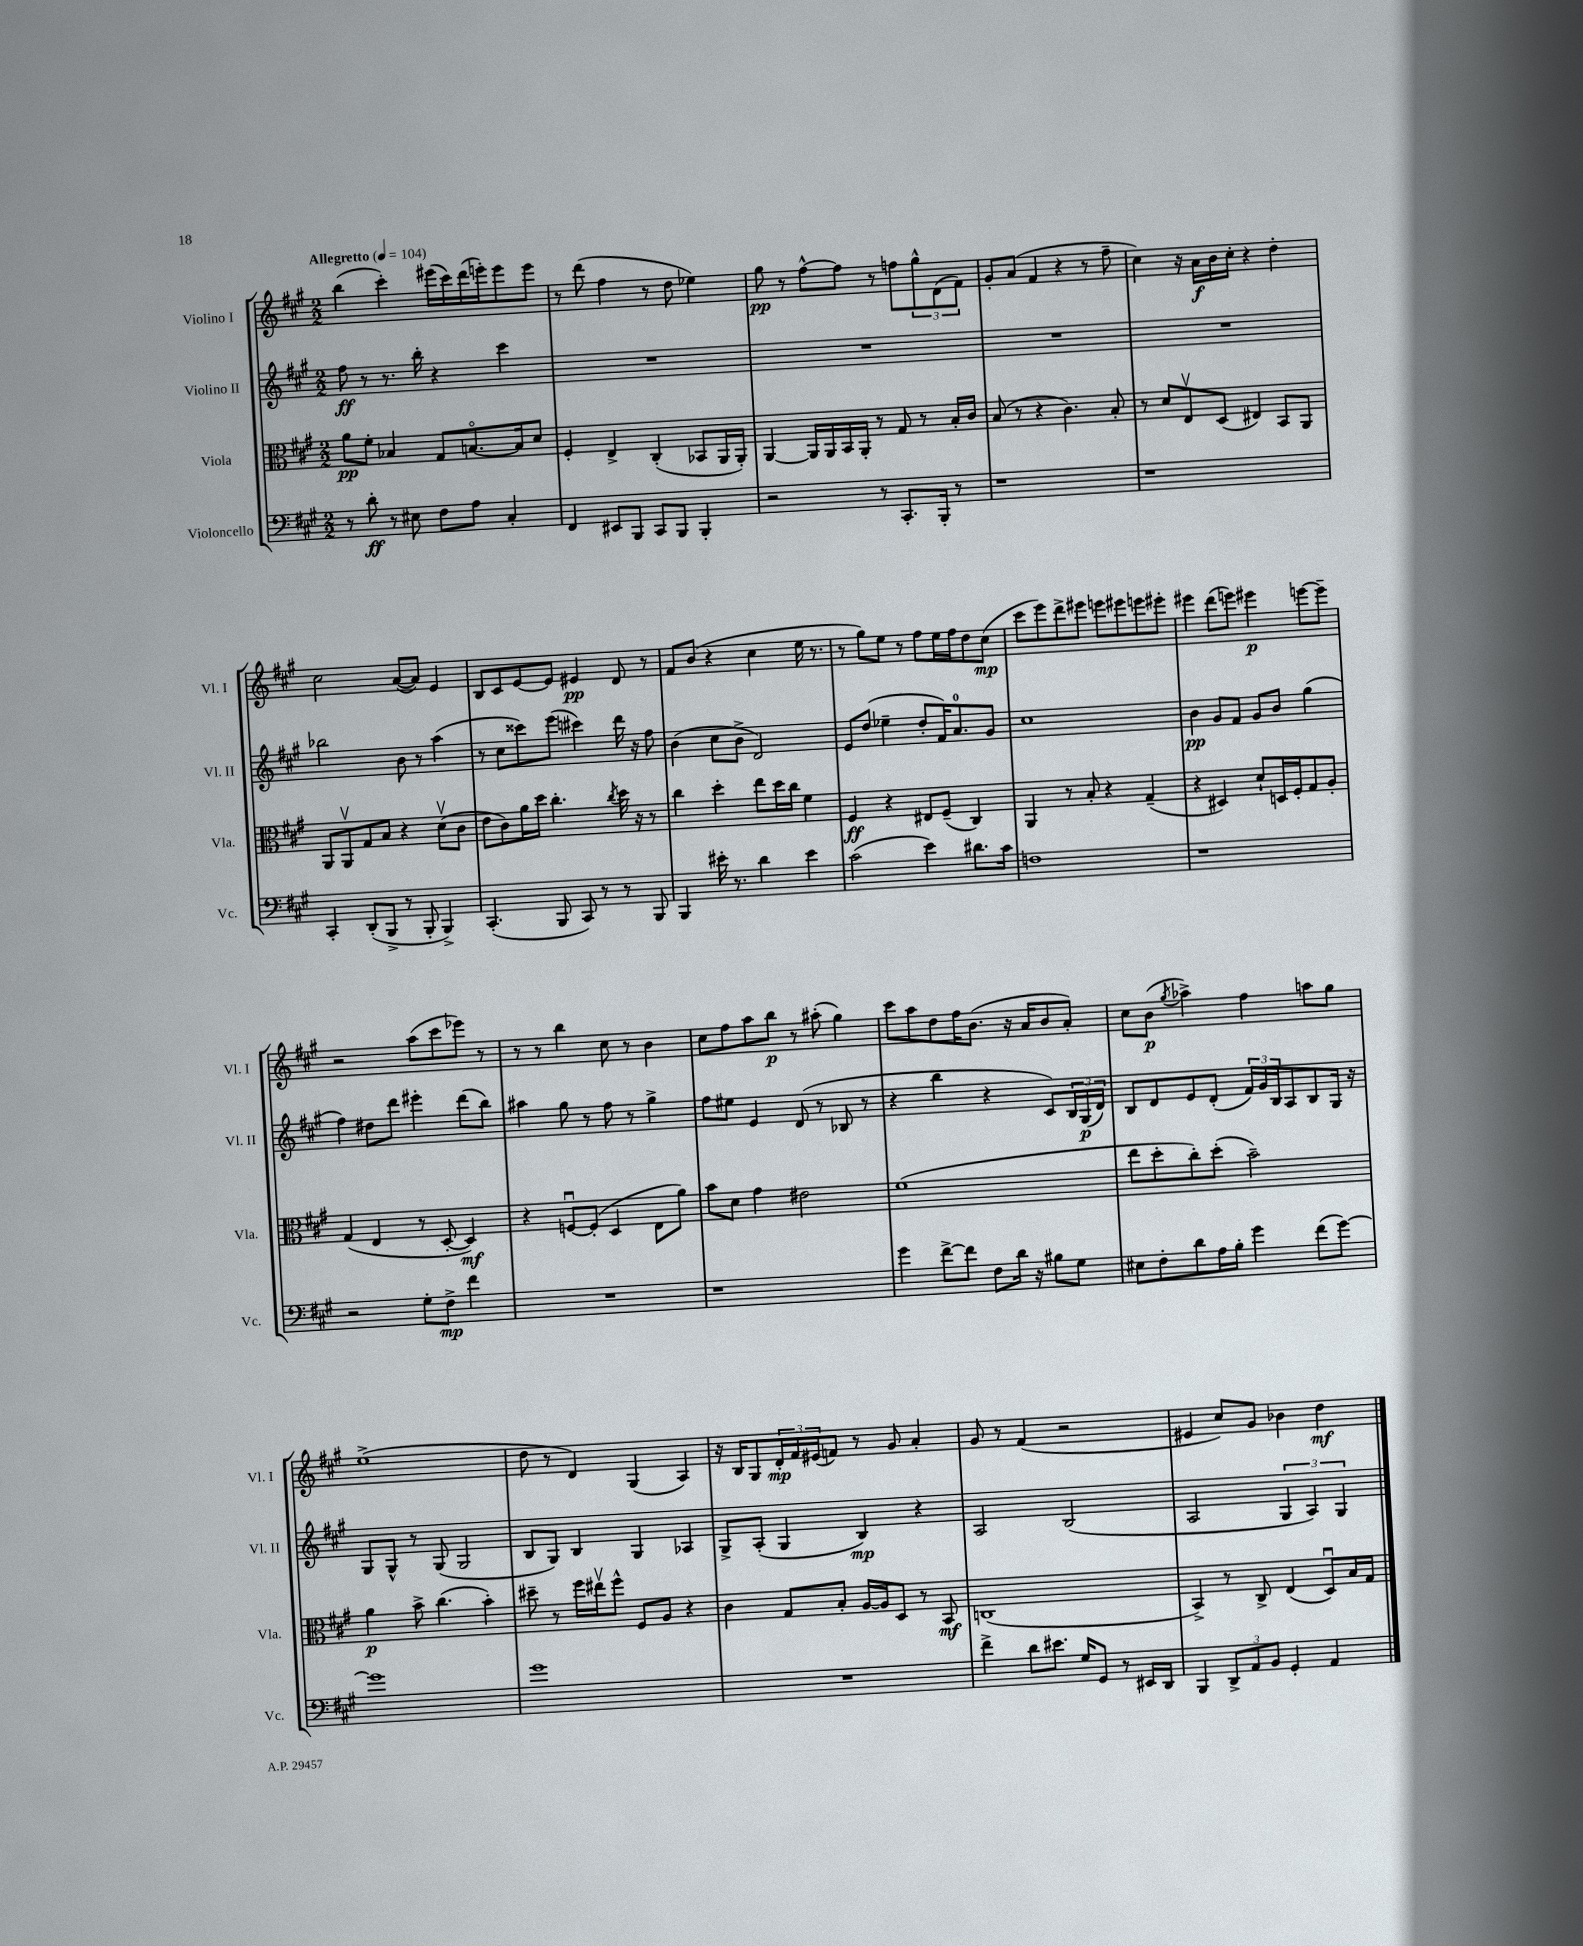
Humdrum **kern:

**kern	**dynam	**kern	**dynam	**kern	**dynam	**kern	**dynam
*part4	*part4	*part3	*part3	*part2	*part2	*part1	*part1
*staff4	*staff4	*staff3	*staff3	*staff2	*staff2	*staff1	*staff1
*I"Violoncello	*	*I"Viola	*	*I"Violino II	*	*I"Violino I	*
*I'Vc.	*	*I'Vla.	*	*I'Vl. II	*	*I'Vl. I	*
*clefF4	*	*clefC3	*	*clefG2	*	*clefG2	*
*k[f#c#g#]	*	*k[f#c#g#]	*	*k[f#c#g#]	*	*k[f#c#g#]	*
*M2/2	*	*M2/2	*	*M2/2	*	*M2/2	*
*MM104	*	*MM104	*	*MM104	*	*MM104	*
=1	=1	=1	=1	=1	=1	=1	=1
!	!	!	!	!	!	!LO:TX:a:B:t=Allegretto	!
8r	.	8a\L	pp	8ff#\	ff	(4bb\	.
8d'\	ff	8f#'\J	.	8r	.	.	.
8r	.	4B-X/	.	8.r	.	4ccc#'\)	.
8E#X\	.	.	.	.	.	.	.
.	.	.	.	16bb'\	.	.	.
8F#\L	.	8G#/L	.	4r	.	(16eee#X\LL	.
.	.	.	.	.	.	16ccc#\)	.
8A\J	.	[8.Bn/	.	.	.	(16ddd\	.
.	.	.	.	.	.	16eeen'\J)	.
4C#'/	.	.	.	4ccc#\	.	8eee\	.
.	.	16B/k]	.	.	.	.	.
.	.	8d/J	.	.	.	8eee\J	.
=2	=2	=2	=2	=2	=2	=2	=2
4FF#/	.	4F#'/	.	1r	.	8r	.
.	.	.	.	.	.	(8ddd\	.
8EE#X/L	.	4E^/	.	.	.	4ff#\	.
8BBB/J	.	.	.	.	.	.	.
8CC#/L	.	(4C#'/	.	.	.	8r	.
8BBB/J	.	.	.	.	.	8dd\	.
4BBB'/	.	8BB-X/L	.	.	.	4ee-X\)	.
.	.	16AA/L	.	.	.	.	.
.	.	16AA'/JJ)	.	.	.	.	.
=3	=3	=3	=3	=3	=3	=3	=3
2r	.	[4AA/	.	1r	.	8gg#\	pp
.	.	.	.	.	.	8r	.
.	.	16AA/LL]	.	.	.	[8ff#^^\L	.
.	.	16AA/	.	.	.	.	.
.	.	16BB/	.	.	.	8ff#\J]	.
.	.	16AA'/JJ	.	.	.	.	.
8r	.	8r	.	.	.	8r	.
8.CC#'/L	.	8G#/	.	.	.	8ffn\L	.
.	.	8r	.	.	.	12gg#^^\	.
16BBB'/Jk	.	.	.	.	.	.	.
.	.	.	.	.	.	(12d\	.
8r	.	16B'/LL	.	.	.	.	.
.	.	.	.	.	.	12f#\J)	.
.	.	16c#/JJ	.	.	.	.	.
=4	=4	=4	=4	=4	=4	=4	=4
1r	.	(8B/	.	1r	.	8g#'/L	.
.	.	8r	.	.	.	(8a/J	.
.	.	4r	.	.	.	4f#/	.
.	.	4.c#\)	.	.	.	4r	.
.	.	.	.	.	.	8r	.
.	.	8B'/	.	.	.	8ff#~\	.
=5	=5	=5	=5	=5	=5	=5	=5
1r	.	8r	.	1r	.	4cc#\)	.
.	.	8d/L	.	.	.	.	.
.	.	8Ev/	.	.	.	16r	.
.	.	.	.	.	.	16a\LL	f
.	.	(8D/J	.	.	.	16b\	.
.	.	.	.	.	.	16cc#'\JJ	.
.	.	4E#X/)	.	.	.	4r	.
.	.	8BB/L	.	.	.	4dd'\	.
.	.	8AA/J	.	.	.	.	.
!!LO:LB:g=z
=6	=6	=6	=6	=6	=6	=6	=6
4CC#'/	.	8AA/L	.	2bb-X\	.	2cc#\	.
.	.	8AAv/	.	.	.	.	.
(8DD'/L	.	8G#/	.	.	.	.	.
8BBB^/J	.	8B/J	.	.	.	.	.
8r	.	4r	.	8b\	.	([8a/L	.
8BBB'/	.	.	.	8r	.	8a/J])	.
4BBB^/)	.	(8dv\L	.	(4aa\	.	4e/	.
.	.	8c#\J	.	.	.	.	.
=7	=7	=7	=7	=7	=7	=7	=7
(4.CC#'/	.	8e\L	.	8r	.	8B/L	.
.	.	8c#\)	.	8cc#\L	.	8c#/	.
.	.	16a\L	.	8ccc##X\)	.	[8e/	.
.	.	16dd\JJ	.	.	.	.	.
8BBB/	.	4.cc#'\	.	(8eee\J	.	8e/J]	.
8CC#/)	.	.	.	4ccc#X\)	.	4e#X/	pp
8r	.	.	.	.	.	.	.
.	.	8qcc#/	.	.	.	.	.
8r	.	16dd\	.	16ddd\	.	8d/	.
.	.	16r	.	16r	.	.	.
8BBB/	.	8r	.	8ff#\	.	8r	.
=8	=8	=8	=8	=8	=8	=8	=8
4BBB/	.	4cc#\	.	(4b\	.	8f#/L	.
.	.	.	.	.	.	(8b/J	.
16e#X'\	.	4dd'\	.	8cc#\L	.	4r	.
8.r	.	.	.	.	.	.	.
.	.	.	.	8b^\J	.	.	.
4d\	.	8ee\L	.	2d/)	.	4cc#\	.
.	.	16dd\L	.	.	.	.	.
.	.	16cc#\JJ	.	.	.	.	.
4e#\	.	4f#\	.	.	.	16ee\	.
.	.	.	.	.	.	8.r	.
=9	=9	=9	=9	=9	=9	=9	=9
(2c#\	.	4F#/	ff	8e/L	.	8r	.
.	.	.	.	(8dd/J	.	8gg#\L)	.
.	.	4r	.	4ee-X~\	.	8ee\J	.
.	.	.	.	.	.	8r	.
4e\)	.	8E#X/L	.	8dd'/L	.	8ff#\L	.
.	.	(8F#~/J	.	16f#/K)	.	16ee\L	.
.	.	.	.	8.a/	.	16ff#\J	.
8.d#X\L	.	4C#/)	.	.	.	8dd\	.
.	.	.	.	8g#/J	.	(8cc#\J	mp
16c#\Jk	.	.	.	.	.	.	.
=10	=10	=10	=10	=10	=10	=10	=10
1Fn	.	4AA/	.	1cc#	.	8ccc#\L	.
.	.	.	.	.	.	8eee\)	.
.	.	8r	.	.	.	8ddd^\	.
.	.	8B'/	.	.	.	8eee#X\J	.
.	.	4r	.	.	.	8eeen\L	.
.	.	.	.	.	.	8eee#X\	.
.	.	(4G#~/	.	.	.	8eeen\	.
.	.	.	.	.	.	8eee#X'\J	.
=11	=11	=11	=11	=11	=11	=11	=11
1r	.	4r	.	4b\	pp	4eee#X\	.
.	.	4D#X/)	.	8g#/L	.	(8ddd\L	.
.	.	.	.	8f#/J	.	8eeen\J)	.
.	.	8d`/L	.	8g#/L	.	4eee#X\	p
.	.	16Dn/L	.	8b/J	.	.	.
.	.	16F#'/J	.	.	.	.	.
.	.	8G#/	.	(4gg#\	.	[8eeen\L	.
.	.	8A'/J	.	.	.	8eee~\J]	.
!!LO:LB:g=z
=12	=12	=12	=12	=12	=12	=12	=12
2r	.	(4G#/	.	4ff#\)	.	2r	.
.	.	4E/	.	8dd#X\L	.	.	.
.	.	.	.	8ddd\J	.	.	.
8G#'\L	.	8r	.	4eee#X'\	.	(8aa\L	.
8F#^\J	mp	[8D'/	.	.	.	8ccc#\	.
4f#\	.	4D/])	mf	(8ddd\L	.	8eee-X\J)	.
.	.	.	.	8bb\J)	.	8r	.
=13	=13	=13	=13	=13	=13	=13	=13
1r	.	4r	.	4aa#X\	.	8r	.
.	.	.	.	.	.	8r	.
.	.	[8Fnu/L	.	8gg#\	.	4bb\	.
.	.	(8F'/J]	.	8r	.	.	.
.	.	4D/	.	8ff#\	.	8cc#\	.
.	.	.	.	8r	.	8r	.
.	.	8E\L	.	4gg#^\	.	4b\	.
.	.	8a\J)	.	.	.	.	.
=14	=14	=14	=14	=14	=14	=14	=14
1r	.	8b\L	.	8ff#\L	.	8cc#\L	.
.	.	8d\J	.	8ee#X\J	.	8ff#\	.
.	.	4g#\	.	4e/	.	8aa\	.
.	.	.	.	.	.	8bb\J	p
.	.	2e#X\	.	(8d/	.	8r	.
.	.	.	.	8r	.	(8aa#X'\	.
.	.	.	.	8B-X/	.	4gg#\)	.
.	.	.	.	8r	.	.	.
=15	=15	=15	=15	=15	=15	=15	=15
4g#\	.	(1f#	.	4r	.	8ccc#\L	.
.	.	.	.	.	.	8aa\	.
[8f#^\L	.	.	.	4bb\	.	8dd\	.
8f#\J]	.	.	.	.	.	16ff#\K	.
.	.	.	.	.	.	(8.b\J	.
8F#\L	.	.	.	4r	.	.	.
16d\Jk	.	.	.	.	.	16r	.
16r	.	.	.	.	.	16a/KL	.
8B#X\L	.	.	.	8c#/L)	.	8b/	.
8G#\J	.	.	.	24B/L	.	8a'/J)	.
.	.	.	.	(24G#/	p	.	.
.	.	.	.	24d/JJ)	.	.	.
=16	=16	=16	=16	=16	=16	=16	=16
8E#X\L	.	8ee\L	.	8B/L	.	8cc#\L	.
8F#'\	.	8dd'\	.	8d/	.	(8b\J	p
.	.	.	.	.	.	8qgg#/	.
8d\	.	8cc#'\)	.	8e/	.	4aa-X^\)	.
16A\L	.	(8dd'\J	.	(8d'/J	.	.	.
16B'\JJ	.	.	.	.	.	.	.
4g#\	.	2b~\)	.	24f#/LL)	.	4ff#\	.
.	.	.	.	24g#/	.	.	.
.	.	.	.	24B/J	.	.	.
.	.	.	.	8A/	.	.	.
(8f#\L	.	.	.	8B/	.	8aan\L	.
[8g#\J)	.	.	.	16G#/Jk	.	8gg#\J	.
.	.	.	.	16r	.	.	.
!!LO:LB:g=z
=17	=17	=17	=17	=17	=17	=17	=17
1g#]	.	4a\	p	8G#/L	.	(1ee^	.
.	.	.	.	8G#^^/J	.	.	.
.	.	8b^\	.	8r	.	.	.
.	.	(4.cc#\	.	(8G#/	.	.	.
.	.	.	.	2G#/	.	.	.
.	.	4b'\)	.	.	.	.	.
=18	=18	=18	=18	=18	=18	=18	=18
1g#	.	8dd#X~\	.	8B/L	.	8dd\	.
.	.	8r	.	8G#/J)	.	8r	.
.	.	16ff#\LL	.	4B/	.	4d/)	.
.	.	16ee#Xv\J	.	.	.	.	.
.	.	8ff#^^\J	.	.	.	.	.
.	.	8F#/L	.	4G#/	.	(4G#/	.
.	.	8A/J	.	.	.	.	.
.	.	4r	.	4A-X/	.	4A/)	.
=19	=19	=19	=19	=19	=19	=19	=19
1r	.	4c#\	.	8G#^/L	.	16r	.
.	.	.	.	.	.	16B/KL	.
.	.	.	.	(8A'/J	.	8G#/	.
.	.	8G#/L	.	4G#/	.	24d'/L	mp
.	.	.	.	.	.	24f#/	.
.	.	.	.	.	.	(24e#X/J	.
.	.	8B'/J	.	.	.	8fn/J)	.
.	.	[16A/LL	.	4B/)	mp	8r	.
.	.	16A/J]	.	.	.	.	.
.	.	8D/J	.	.	.	8g#/	.
.	.	8r	.	4r	.	4a'/	.
.	.	8BB/	mf	.	.	.	.
=20	=20	=20	=20	=20	=20	=20	=20
4f#^\	.	(1Cn	.	2A/	.	8g#/	.
.	.	.	.	.	.	8r	.
8d\L	.	.	.	.	.	(4f#/	.
8.e#X\J	.	.	.	.	.	.	.
.	.	.	.	(2B/	.	2r	.
16G#/KL	.	.	.	.	.	.	.
8GG#/J	.	.	.	.	.	.	.
8r	.	.	.	.	.	.	.
16EE#X/LL	.	.	.	.	.	.	.
16DD/JJ	.	.	.	.	.	.	.
=21	=21	=21	=21	=21	=21	=21	=21
4BBB/	.	4BB^/)	.	2A/	.	4e#X/	.
12DD^/L	.	8r	.	.	.	8cc#/L)	.
12AA/	.	.	.	.	.	.	.
.	.	8C#^/	.	.	.	8g#/J	.
12BB/J	.	.	.	.	.	.	.
4GG#'/	.	(4E/	.	6G#/	.	4b-X\	.
.	.	.	.	6A/)	.	.	.
4AA/	.	8Du/L)	.	.	.	4dd\	mf
.	.	.	.	6G#/	.	.	.
.	.	16B/L	.	.	.	.	.
.	.	16G#/JJ	.	.	.	.	.
==	==	==	==	==	==	==	==
*-	*-	*-	*-	*-	*-	*-	*-
